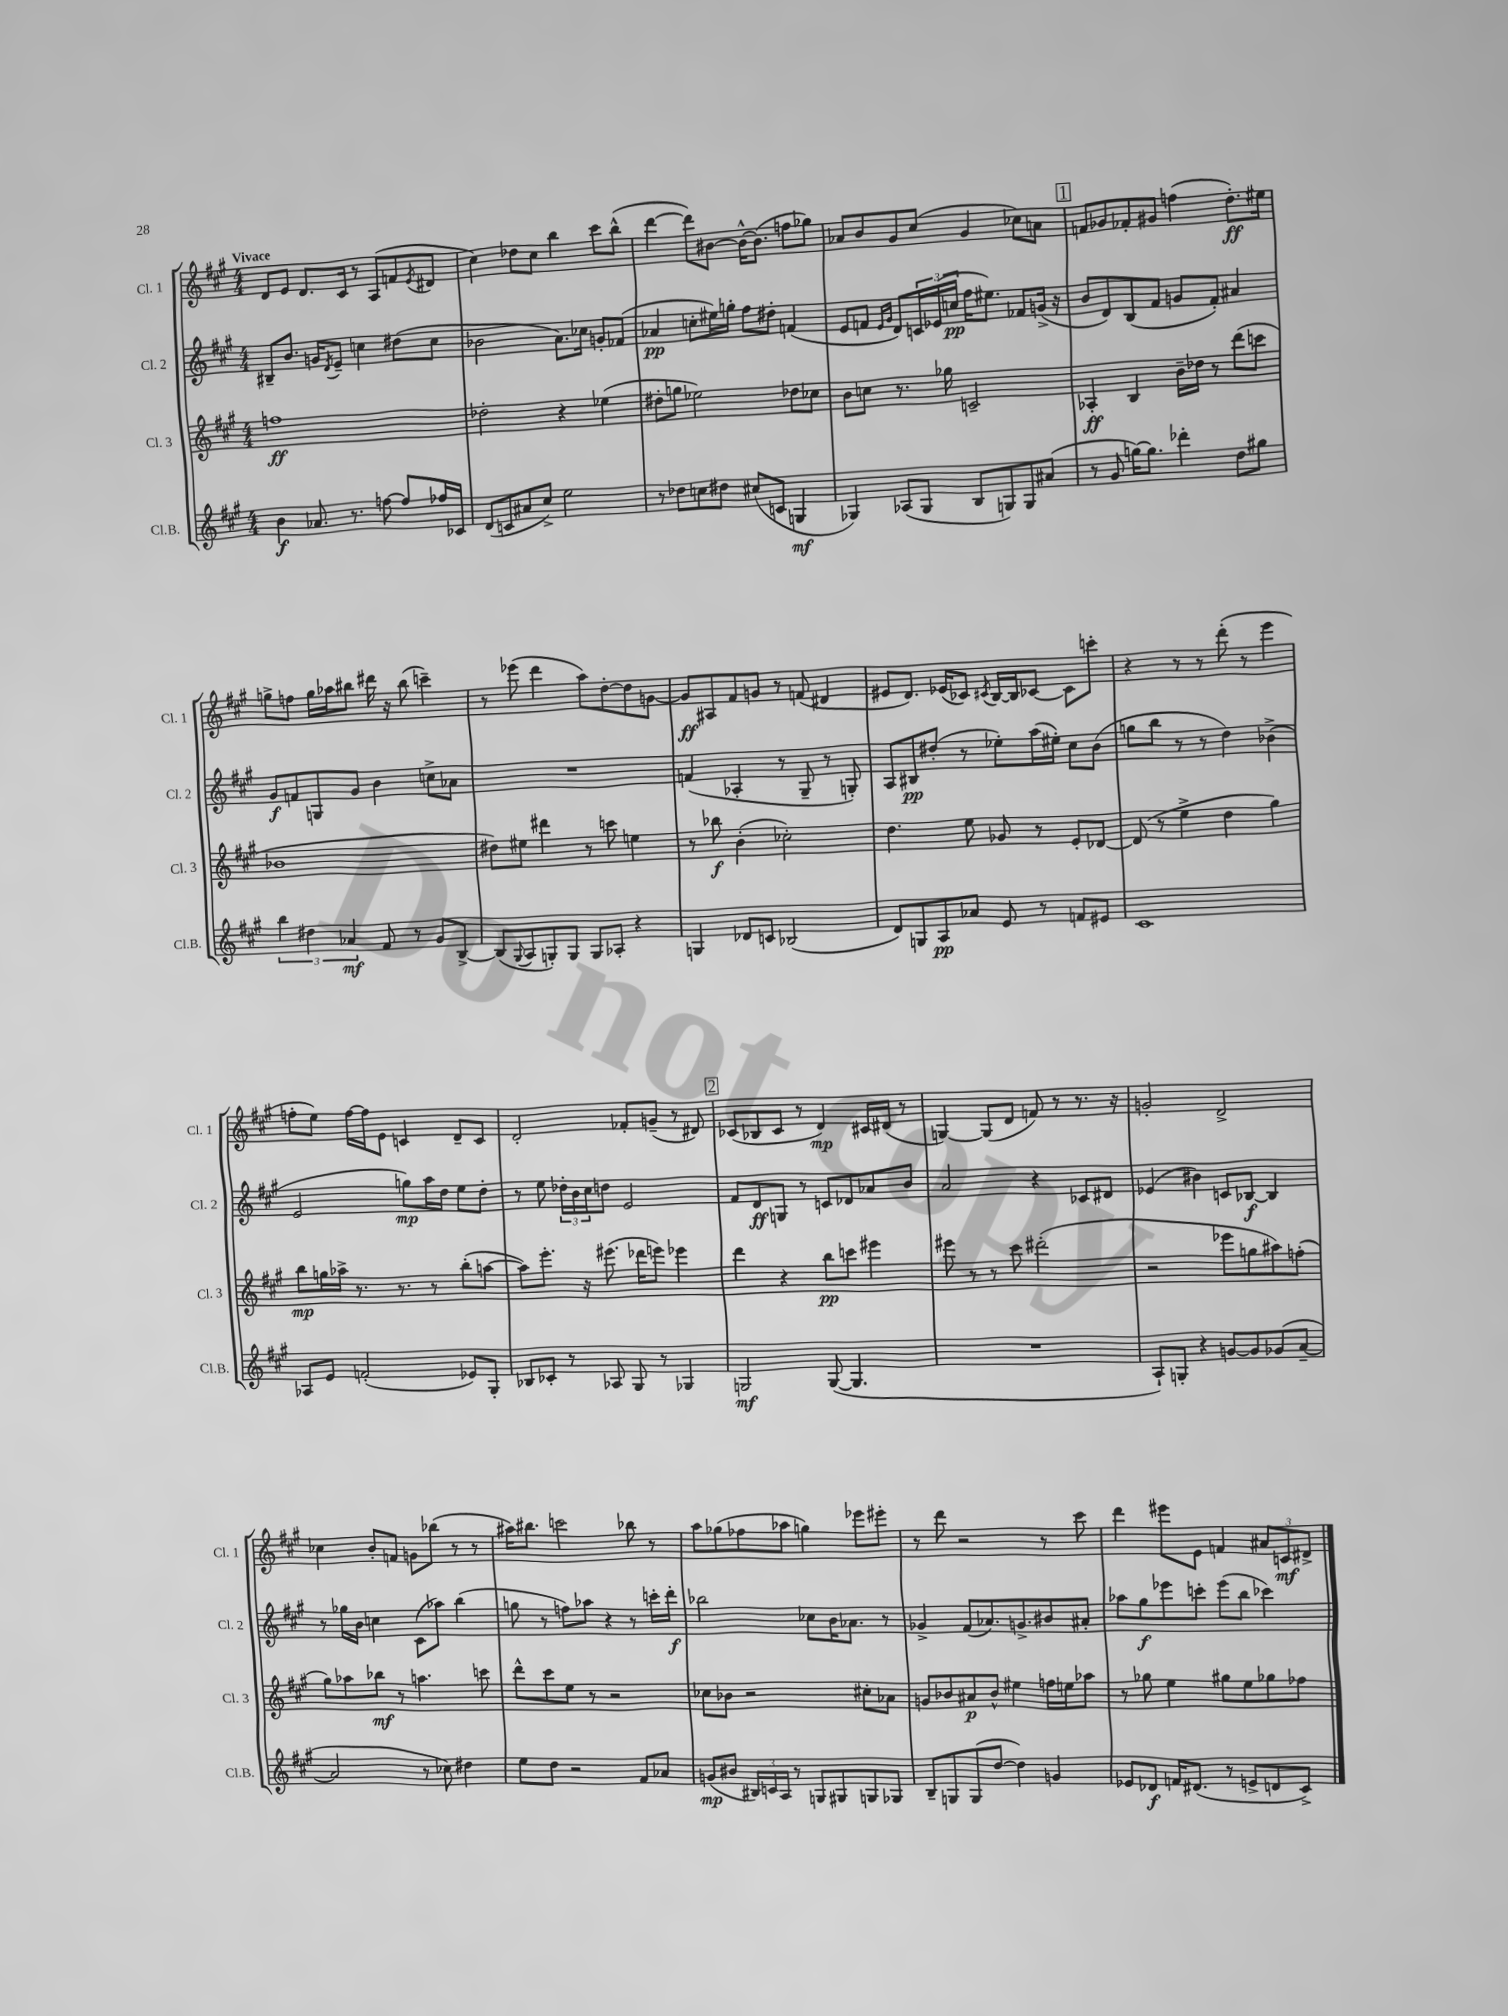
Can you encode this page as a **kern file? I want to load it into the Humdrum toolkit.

**kern	**kern	**kern	**kern
*staff4	*staff3	*staff2	*staff1
*clefG2	*clefG2	*clefG2	*clefG2
*k[f#c#g#]	*k[f#c#g#]	*k[f#c#g#]	*k[f#c#g#]
*M4/4	*M4/4	*M4/4	*M4/4
4b	1ff	8B#~	8d
.	.	8.b	8e
8.a-	.	.	8.d
.	.	16g	.
.	.	8qd	.
.	.	8e~	.
8.r	.	.	16c#
.	.	4cc	8r
[8ff	.	.	(8A
8ff]	.	(8dd#	8f
.	.	.	8qe
16ff-	.	8cc	8d#
16c-	.	.	.
=	=	=	=
(8d	2dd-'	2b-	4cc#)
8c	.	.	.
8a#	.	.	8dd-
8cc#^)	.	.	8cc#
2ee	4r	8.a)	4bb
.	.	16cc-	.
.	(4ee-	8g'	8ccc#
.	.	(8f-	(8bb^^
=	=	=	=
8r	8dd#'	4a-	[4ddd
8dd-	8gg	.	.
8cc	2ee-)	8cc'	8ddd])
8dd#	.	16ee#)	[8b#
.	.	16gg'	.
(8cc#	.	8ff#	16b#^^_
.	.	.	(8.b#]
8c	.	8dd#'	.
4G	8dd-	(4f	8ff
.	8cc-	.	8gg-)
=	=	=	=
4G-)	8b	8e	8a-
.	8cc	8f	8b
.	.	16qqe	.
.	.	16qqg#	.
(8A-	8.r	8d)	8g#
8G-	.	24c	(8cc#
.	.	(24e-	.
.	16gg-	.	.
.	.	24cc	.
8B	2c~	16ff#	4g#
.	.	8.ee#)	.
8G)	.	.	.
8G	.	8f-	8cc-)
(8a#	.	(16g^	8a
.	.	16r	.
=	=	=	=
8r	4A-'	8b	8f
8g#	.	8d)	8g-
[16gg)	4B	(8B	8f-'
8.gg]	.	.	.
.	.	8f#	8g#
4ddd-'	16b~	8g	(4ff
.	16dd-	.	.
.	8r	8f#')	.
8dd	(8ddd	4a#	8.dd')
8gg#	8ccc	.	.
.	.	.	16ee#
=	=	=	=
6bb	1b-	8g#	8gg^
.	.	8f	8ff
6dd#	.	.	.
.	.	8G	16gg
.	.	.	16aa-
6a-	.	.	.
.	.	8g#	8bb#
8f#	.	4b	16ddd#
.	.	.	16r
8r	.	.	(8bb#
8g#	.	8cc^	4ccc~)
[8B^	.	8a-	.
=	=	=	=
(8B]	8dd#)	1r	8r
8qqG#	.	.	.
8A	8ee#	.	(8eee-
8G')	4ddd#	.	4ddd
8G	.	.	.
8G	8r	.	8aa)
8A-'	8ccc	.	[8dd'
4r	4ee	.	8dd]
.	.	.	[8g
=	=	=	=
4G	8r	(4f	8g]
.	8bb-	.	8A#
8d-	(4b'	4A-'	8f#
8c	.	.	8g
(2B-	2cc-')	8r	8r
.	.	8G#~	(8f
.	.	8r	4d#
.	.	8G')	.
=	=	=	=
8d)	4.dd	8A	8e#
8G	.	8B#	8.d)
8A	.	(8dd#'	.
.	.	.	(16e-
8a-	8ee	8r	8c-)
.	.	.	8qc#
8e	8g-	8ee-')	[16B
.	.	.	16B]
8r	8r	(16aa	[8c-
.	.	16ee#')	.
8f	8e'	8cc#	8c-]
8e#	[8d-	(8b	8ccc'
=	=	=	=
1c#	(8d-]	8gg	4r
.	8r	8bb	.
.	4ee^	8r	8r
.	.	8r	8r
.	4dd	4dd)	(8ddd'
.	.	.	8r
.	4gg#)	(4b-^	4eee
=	=	=	=
8A-	8bb	2e	8ff'
8e	16gg	.	8ee)
.	16aa-^	.	.
(2f'	8.r	.	[16ff
.	.	.	16ff]
.	.	.	8e
.	8.r	.	.
.	.	8gg)	4c
.	8r	16aa	.
.	.	16dd	.
8e-)	(8bb'	8ee	8d~
8G#'	[8aa	8dd'	8c
=	=	=	=
8B-	8aa])	8r	2d'
8c-'	8.eee'	8ee	.
8r	.	24dd-'	.
.	.	24b	.
.	16r	.	.
.	.	24cc#	.
8A-	(8.eee#	8dd	.
8G#	.	2e	8f-'
.	16ddd-	.	.
8r	8eee)	.	(8g~
4G-	4eee-	.	8r
.	.	.	8d#)
=	=	=	=
2G	4ddd	8f#	(8c-
.	.	8d	8B-
.	4r	8G	8c-
.	.	8r	8r
([8G	8bb	8c	4d)
4.G]	8ccc	8d-	.
.	4eee#	8a-	16c#
.	.	.	(16d#
.	.	8b	8r
=	=	=	=
1r	8eee#	2a	[4G)
.	8r	.	.
.	8r	.	(8G]
.	8ccc#	.	8d
.	(2ddd#'	4r	8f)
.	.	.	8r
.	.	8c-	8.r
.	.	8d#	.
.	.	.	16r
=	=	=	=
8A`)	2r	(4e-	2g'
8G'	.	.	.
4r	.	4b#)	.
[8g	8eee-	8c	2d^
8g]	8gg	[8B-	.
(8g-	8aa#)	4B-]	.
[8a~	(8ff'	.	.
=	=	=	=
2a]	8gg#)	8r	4cc-
.	8aa-	16gg-	.
.	.	16b	.
.	8bb-	4cc	8b'
.	8r	.	8f
8r	4.aa	(8c#	8g
8cc-)	.	8aa-)	(8bb-
4dd#	.	(4bb	8r
.	8ccc	.	8r
=	=	=	=
8ee	8ddd^^	8gg	16aa#)
.	.	.	8.bb#
8dd	8ccc#	8r	.
2r	8ee	8ff)	2ccc
.	8r	8aa-	.
.	2r	4r	.
8f#	.	8r	8bb-
8a-	.	16ccc'	8r
.	.	16ddd'	.
=	=	=	=
(8g	8cc-	2bb-	8aa
8b#	8b-	.	(8gg-
24B#)	2r	.	8ff-
24c	.	.	.
24A	.	.	.
8r	.	.	8aa-
8G	.	8cc-	4gg)
8G#	.	16b	.
.	.	8.a-	.
8G	8cc#'	.	8eee-
8G-	8a-	8r	8eee#'
=	=	=	=
8B~	8g	4g-^	8r
8G	8b-	.	8ddd
(8G	8a#	(8f#	2r
[8dd	8b-^^	8.a-)	.
4dd])	4ee#	.	.
.	.	8.g^	.
4g	16ff	8b#	8r
.	16ee	.	.
.	8aa-	8a#'	8ccc#
=	=	=	=
8e-	8r	8aa-	4ddd
8d-	8gg-	8gg#	.
16f	4ee	8eee-	8eee#
(8.d#	.	.	.
.	.	8ccc'	8e
8r	8gg#	(8eee-	4f
8e^	8ee	8bb	.
8d	8gg-	4ccc-)	12a#
.	.	.	12c
8c#^)	8ff-	.	.
.	.	.	12d#^
==	==	==	==
*-	*-	*-	*-
